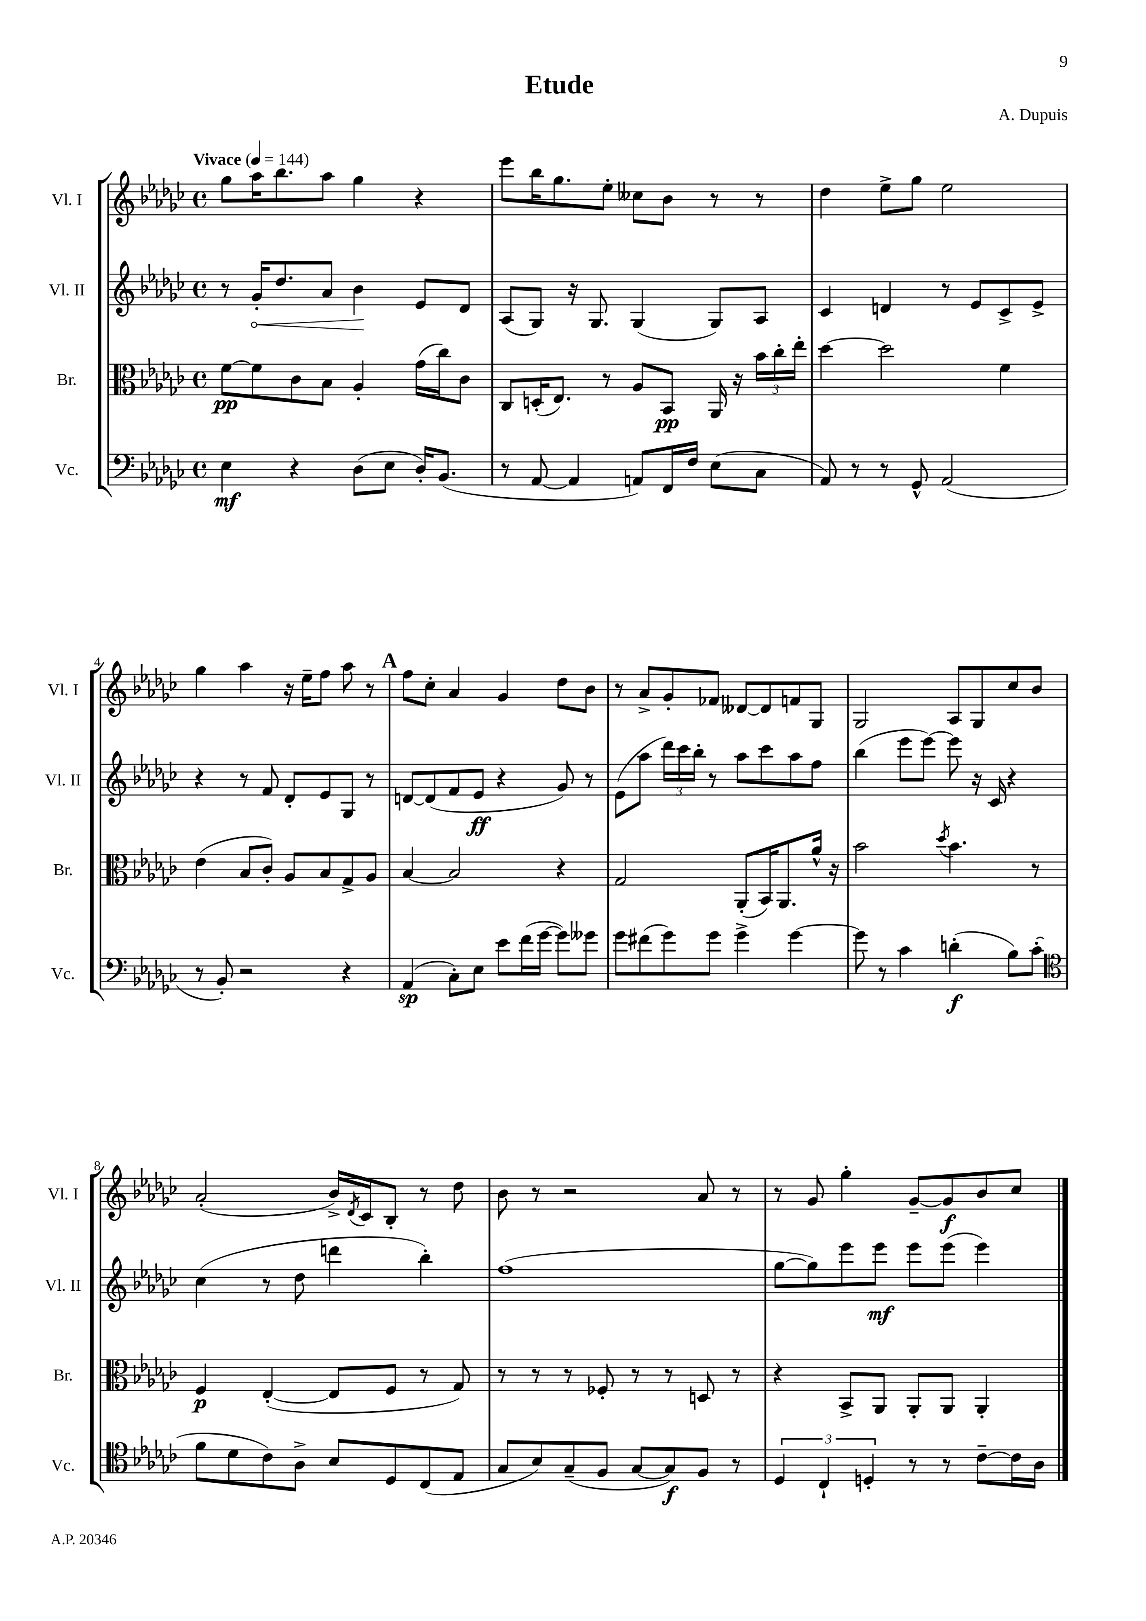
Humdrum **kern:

**kern	**kern	**kern	**kern
*staff4	*staff3	*staff2	*staff1
*clefF4	*clefC3	*clefG2	*clefG2
*k[b-e-a-d-g-c-]	*k[b-e-a-d-g-c-]	*k[b-e-a-d-g-c-]	*k[b-e-a-d-g-c-]
*M4/4	*M4/4	*M4/4	*M4/4
*met(c)	*met(c)	*met(c)	*met(c)
*MM144	*MM144	*MM144	*MM144
4E-\	[8f\L	8r	8gg-\L
.	8f\]	16g-'/LK	16aa-\K
.	.	8.dd-/	8.bb-\
4r	8c-\	.	.
.	8B-\J	8a-/J	8aa-\J
(8D-\L	4A-'/	4b-\	4gg-\
8E-\J	.	.	.
16D-'/LK)	(16g-\LL	8e-/L	4r
(8.BB-/J	16cc-\J)	.	.
.	8c-\J	8d-/J	.
=	=	=	=
8r	8C-/L	(8A-/L	8eee-\L
[8AA-/	(16D'/K	8G-/J)	16bb-\K
.	8.E-/J)	.	8.gg-\
4AA-/]	.	16r	.
.	.	8.G-/	.
.	8r	.	8ee-'\J
8AA/L)	8A-/L	(4G-/	8cc--\L
16FF/L	8BB-/J	.	8b-\J
16F/JJ	.	.	.
(8E-\L	16AA-/	8G-/L)	8r
.	16r	.	.
8C-\J	24b-\LL	8A-/J	8r
.	24cc-'\	.	.
.	24ee-'\JJ	.	.
=	=	=	=
8AA-/)	[4dd-\	4c-/	4dd-\
8r	.	.	.
8r	2dd-\]	4d/	8ee-^\L
8GG-^^/	.	.	8gg-\J
(2AA-/	.	8r	2ee-\
.	.	8e-/L	.
.	4f\	8c-^/	.
.	.	8e-^/J	.
=	=	=	=
8r	(4e-\	4r	4gg-\
8BB-'/)	.	.	.
2r	8B-/L	8r	4aa-\
.	8c-'/J)	8f/	.
.	8A-/L	8d-'/L	16r
.	.	.	16ee-~\LK
.	8B-/	8e-/	8ff\J
4r	8G-^/	8G-/J	8aa-\
.	8A-/J	8r	8r
=	=	=	=
(4AA-/	[4B-/	[8d/L	8ff\L
.	.	(8d/]	8cc-'\J
8C-'\L)	2B-/]	8f/	4a-/
8E-\J	.	8e-/J	.
8e-\L	.	4r	4g-/
(16f\L	.	.	.
[16g-\JJ	.	.	.
8g-\]L)	4r	8g-/)	8dd-\L
8g--\J	.	8r	8b-\J
=	=	=	=
8g-\L	2G-/	(8e-\L	8r
(8f#\	.	8aa-\J	8a-^/L
8g-\)	.	24ddd-\LL)	8g-'/
.	.	24ccc-\	.
.	.	24bb-'\JJ	.
8g-\J	.	8r	8f-/J
4g-^\	(8AA-'/L	8aa-\L	[8d--/L
.	16BB-/K)	8ccc-\	8d--/]
.	8.AA-/	.	.
[4g-\	.	8aa-\	8f/
.	16a-^^/Jk	8ff\J	8G-/J
.	16r	.	.
=	=	=	=
8g-\]	2b-\	(4bb-\	2G-/
8r	.	.	.
4c-\	.	8eee-\L	.
.	.	[8eee-\J)	.
.	8qdd-/	.	.
(4d'\	4.b-\	8eee-\]	8A-/L
.	.	16r	8G-/
.	.	16c-/	.
8B-\L)	.	4r	8cc-/
(8c-'\J	8r	.	8b-/J
=	=	=	=
*clefC4	*	*	*
8f\L	4F/	(4cc-\	(2a-'/
8d-\	.	.	.
8c-\)	([4E-'/	8r	.
8A-^\J	.	8dd-\	.
8B-/L	8E-/]L	4ddd\	16b-^/LL)
.	.	.	8qd-/
.	.	.	16c-/J
8D-/	8F/J	.	8B-'/J
(8C-/	8r	4bb-'\)	8r
8E-/J	8G-/)	.	8dd-\
=	=	=	=
8G-/L	8r	(1ff	8b-\
8B-/)	8r	.	8r
(8G-~/	8r	.	2r
8F/J	8F-'/	.	.
[8G-/L	8r	.	.
8G-/])	8r	.	.
8F/J	8D/	.	8a-/
8r	8r	.	8r
=	=	=	=
6D-/	4r	[8gg-\L	8r
.	.	8gg-\])	8g-/
6C-`/	.	.	.
.	8BB-^/L	8eee-\	4gg-'\
6D'/	.	.	.
.	8AA-/J	8eee-\J	.
8r	8AA-'/L	8eee-\L	[8g-~/L
8r	8AA-/J	(8eee-\J	8g-/]
[8c-~\L	4AA-'/	4eee-\)	8b-/
16c-\]L	.	.	8cc-/J
16A-\JJ	.	.	.
==	==	==	==
*-	*-	*-	*-
